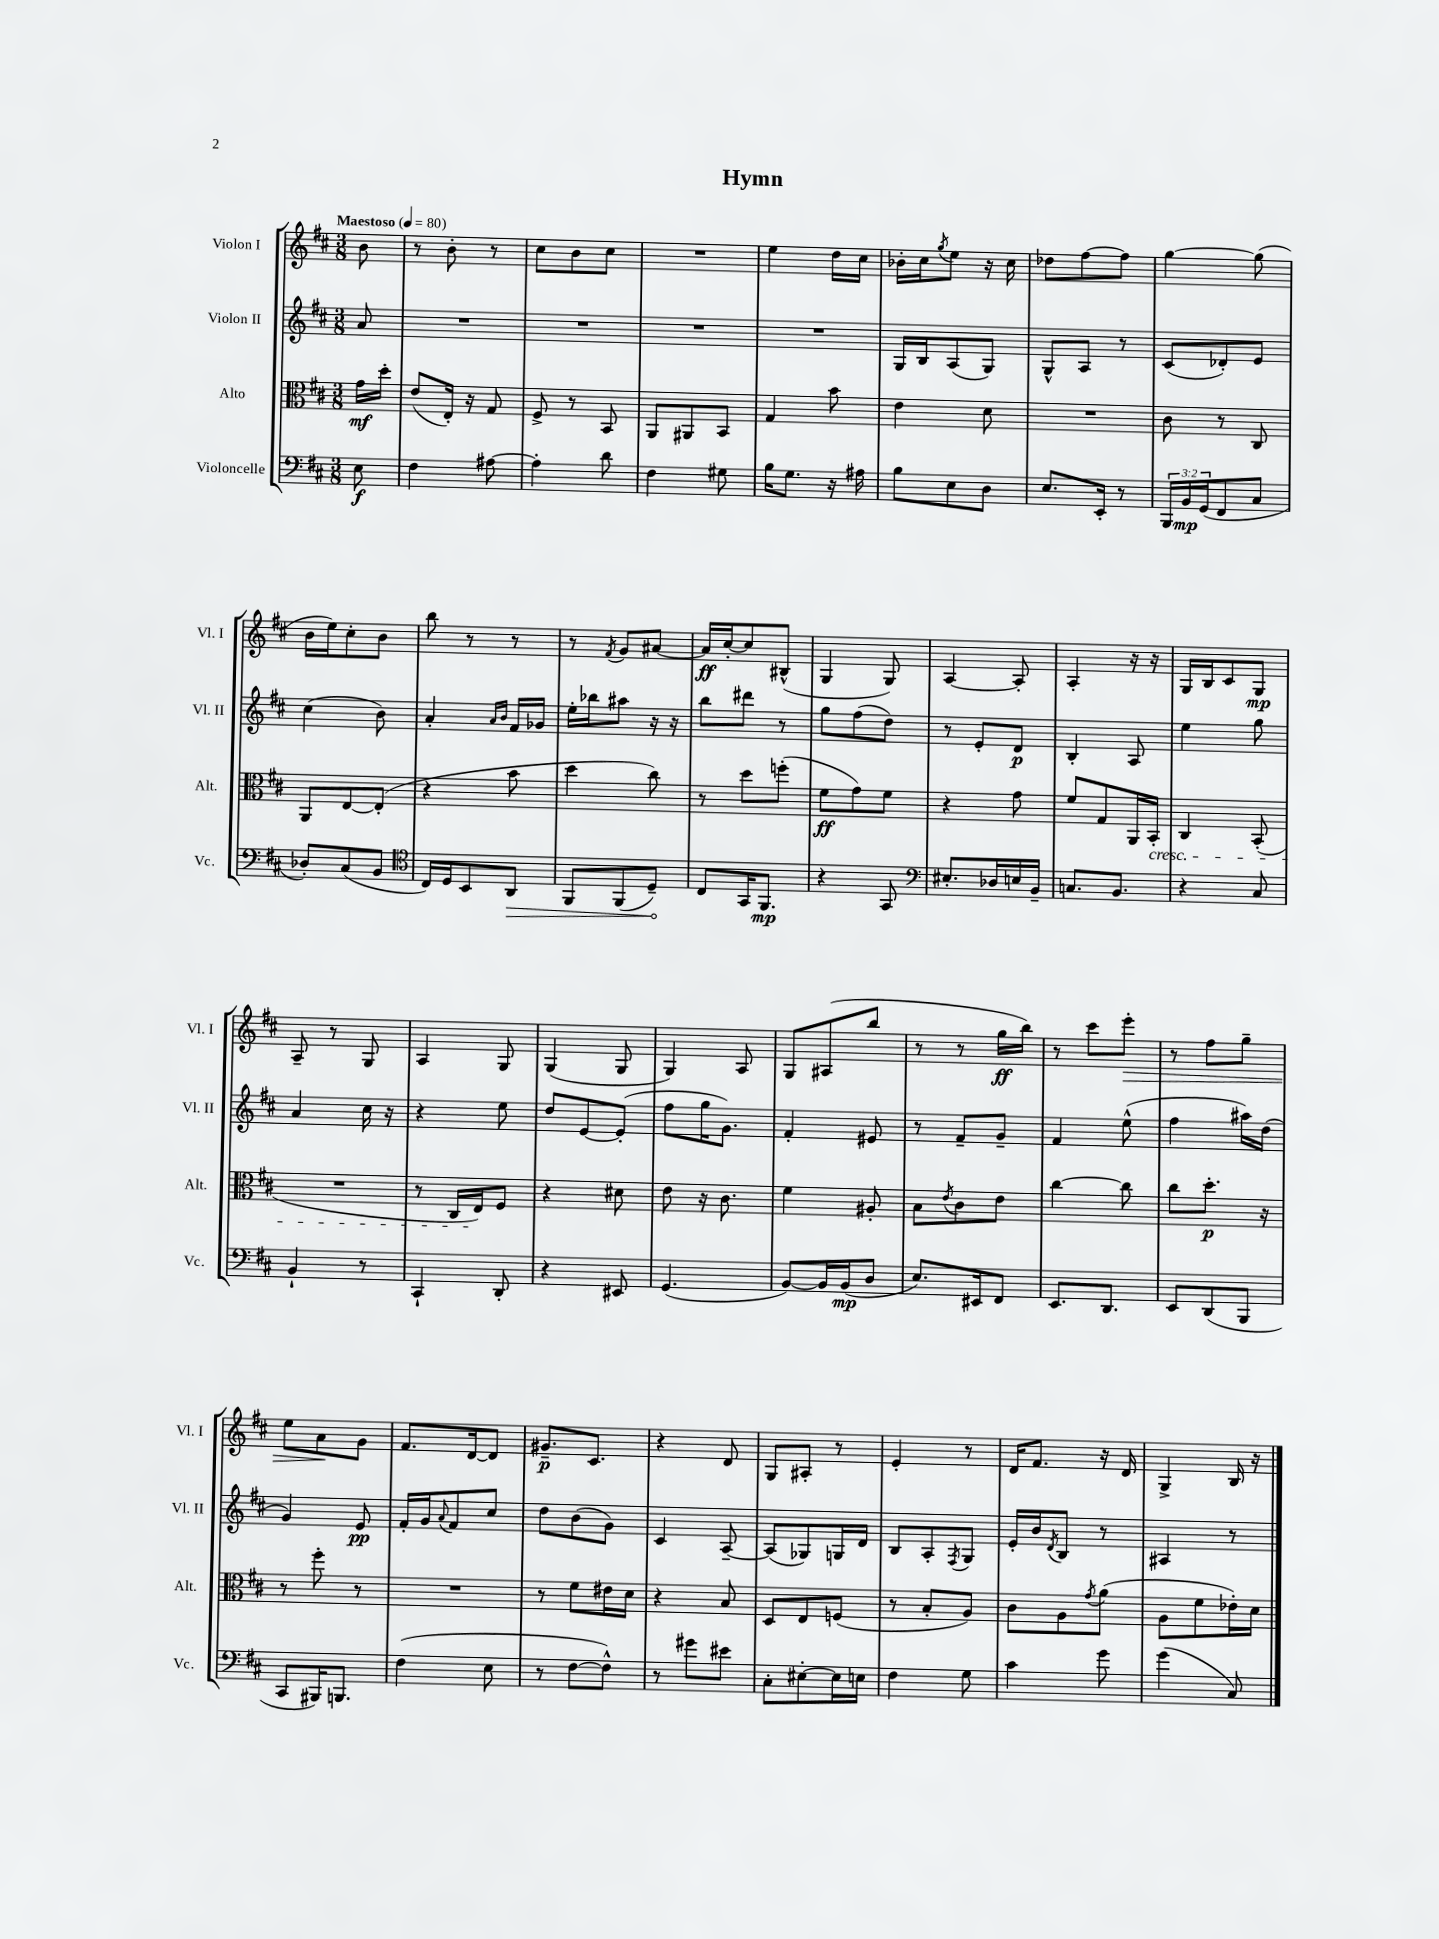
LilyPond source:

\header { title = "Hymn" }
<<
\new StaffGroup <<
\new Staff = "s0" \with { instrumentName = "Violon I" shortInstrumentName = "Vl. I" } {
    \clef treble \key d \major \numericTimeSignature \time 3/8 \partial 8 \tempo "Maestoso" 4 = 80
    b'8 |
    r8 b'8-. r8 |
    cis''8 b'8 cis''8 |
    R4. |
    e''4 d''16 cis''16 |
    bes'16-. cis''16 \acciaccatura { g''8 } e''8 r16 cis''16 |
    des''8 fis''8~ fis''8 |
    g''4~ g''8( |
    b'16 e''16) cis''8-. b'8 |
    b''8 r8 r8 |
    r8 \acciaccatura { fis'8 } g'8 ais'8~ |
    ais'16\ff cis''16~-. cis''8 bis8-^( |
    g4 g8) |
    a4~ a8-. |
    a4-. r16 r16 |
    g16 b16 cis'8 g8\mp |
    a8-- r8 g8 |
    a4 g8 |
    g4( g8 |
    g4) a8 |
    g8 ais8( b''8 |
    r8 r8 g''16\ff b''16) |
    r8 cis'''8 e'''8-.\> |
    r8 fis''8 g''8-- |
    e''8 a'8\! g'8 |
    fis'8. d'16~ d'8 |
    gis'8.--\p cis'8. |
    r4 d'8 |
    g8 ais8-. r8 |
    e'4-. r8 |
    d'16 fis'8. r16 d'16 |
    g4-> b16 r16 \bar "|." |
}
\new Staff = "s1" \with { instrumentName = "Violon II" shortInstrumentName = "Vl. II" } {
    \clef treble \key d \major \numericTimeSignature \time 3/8 \partial 8
    a'8 |
    R4. |
    R4. |
    R4. |
    R4. |
    g16 b16 a8( g8) |
    g8-^ a8 r8 |
    cis'8( des'8-.) e'8 |
    cis''4( b'8) |
    a'4-. \grace { a'16 b'16 } fis'16 ges'16 |
    e''16-. bes''16 ais''8 r16 r16 |
    b''8 dis'''8 r8 |
    g''8 fis''8( d''8) |
    r8 e'8-. d'8\p |
    b4-. a8 |
    e''4 g''8 |
    a'4 cis''16 r16 |
    r4 e''8 |
    d''8 e'8~ e'8-.( |
    fis''8 g''16 g'8.) |
    fis'4-. eis'8 |
    r8 fis'8-- g'8-- |
    fis'4 e''8-^( |
    fis''4 ais''16) d''16( |
    g'4) e'8\pp |
    fis'16-. g'16 \appoggiatura { a'8 } fis'8 cis''8 |
    d''8 b'8( g'8) |
    cis'4 a8~-- |
    a8( ges8) g16 d'16 |
    b8 a8-. \acciaccatura { fis8 } g8 |
    e'16-. b'16 \acciaccatura { d'8 } b8 r8 |
    ais4 r8 \bar "|." |
}
\new Staff = "s2" \with { instrumentName = "Alto" shortInstrumentName = "Alt." } {
    \clef alto \key d \major \numericTimeSignature \time 3/8 \partial 8
    g'16\mf d''16-. |
    e'8( e16-.) r16 g8 |
    fis8-> r8 b,8 |
    a,8 ais,8 b,8 |
    g4 b'8 |
    e'4 d'8 |
    R4. |
    cis'8 r8 cis8 |
    a,8 e8~ e8-.( |
    r4 b'8 |
    d''4 cis''8) |
    r8 d''8 f''8-.( |
    fis'8\ff g'8) fis'8 |
    r4 g'8 |
    fis'8 g8 a,16 b,16-.\cresc |
    cis4 b,8-.( |
    R4. |
    r8 cis16 e16\!) fis8 |
    r4 dis'8 |
    e'8 r16 cis'8. |
    fis'4 ais8-. |
    b8 \acciaccatura { e'8 } cis'8 e'8 |
    cis''4~ cis''8 |
    cis''8 d''8.-.\p r16 |
    r8 fis''8-. r8 |
    R4. |
    r8 fis'8 eis'16 d'16 |
    r4 b8 |
    d8 e8 f8( |
    r8 b8-. a8) |
    cis'8 a8 \acciaccatura { g'8 } a'8( |
    a8 fis'8 ees'16-.) d'16 \bar "|." |
}
\new Staff = "s3" \with { instrumentName = "Violoncelle" shortInstrumentName = "Vc." } {
    \clef bass \key d \major \numericTimeSignature \time 3/8 \override Staff.TupletNumber.text = #tuplet-number::calc-fraction-text \partial 8
    e8\f |
    fis4 ais8~ |
    ais4-. d'8 |
    fis4 gis8 |
    b16 g8. r16 ais16 |
    b8 e8 d8 |
    e8. e,16-. r8 |
    \tuplet 3/2 { b,,16 b,16\mp g,16( } fis,8 cis8 |
    des8-.) cis8( b,8 |
    \clef tenor cis16) d16 b,8 \once \override Hairpin.circled-tip = ##t a,8\> |
    fis,8 fis,8( d8--\!) |
    cis8 g,16 fis,8.\mp |
    r4 g,8 |
    \clef bass eis8.-. des16 e16 b,16-- |
    c8. b,8. |
    r4 cis8 |
    b,4-! r8 |
    cis,4-! d,8-. |
    r4 eis,8 |
    g,4.( |
    b,8~) b,16 b,16\mp( d8 |
    e8.) eis,16 fis,8 |
    e,8. d,8. |
    e,8 d,8( b,,8 |
    cis,8 bis,,16) b,,8. |
    fis4( e8 |
    r8 fis8~ fis8-^) |
    r8 gis'8 eis'8 |
    cis8-. eis8~-. eis16 e16 |
    fis4 g8 |
    cis'4 g'8 |
    g'4( cis8) \bar "|." |
}
>>
>>
\layout { \context { \Score \remove "Bar_number_engraver" } }
